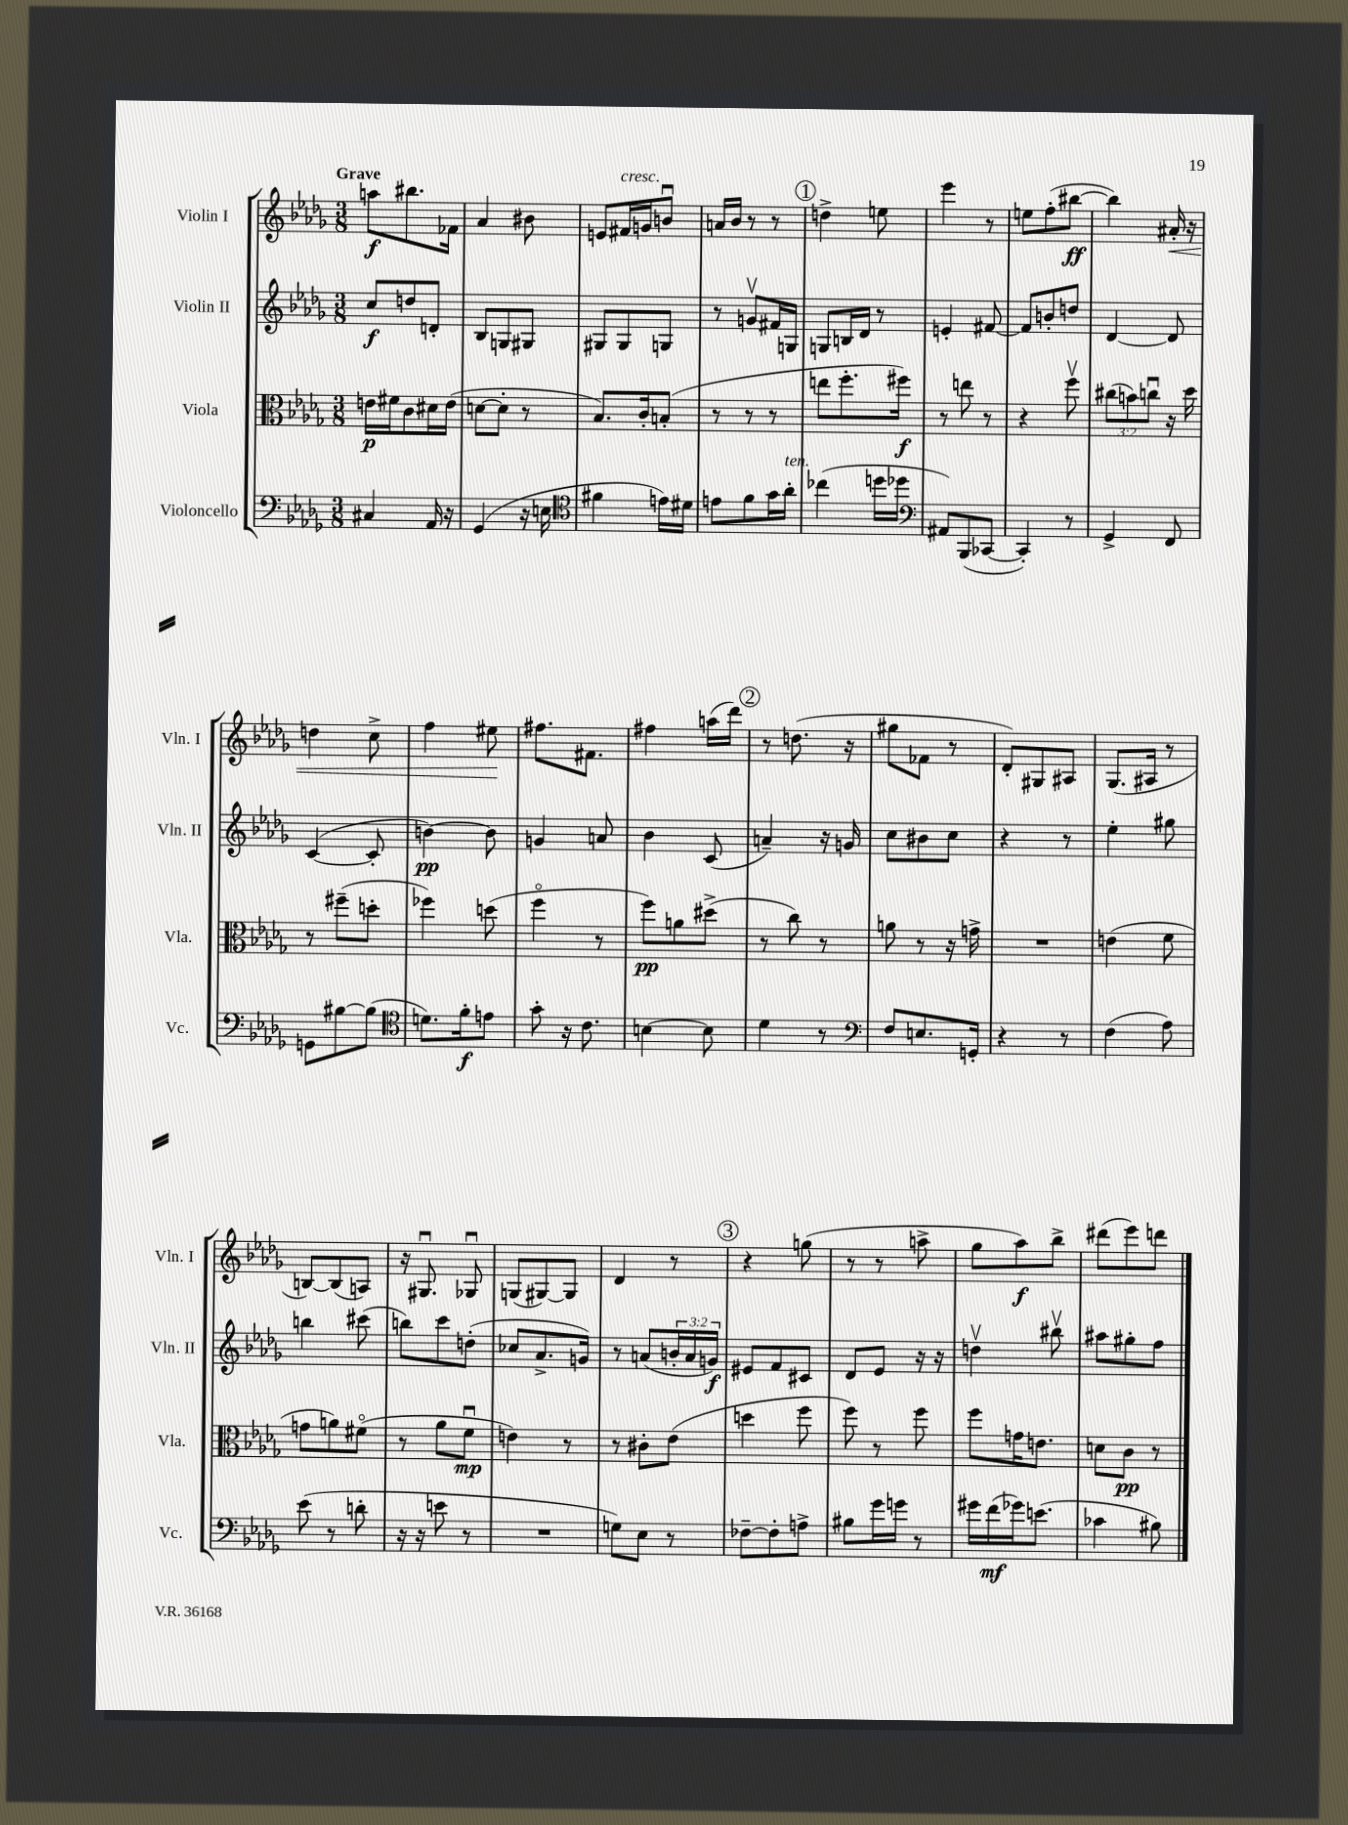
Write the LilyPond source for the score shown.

<<
\new StaffGroup <<
\new Staff = "s0" \with { instrumentName = "Violin I" shortInstrumentName = "Vln. I" } {
    \clef treble \key des \major \numericTimeSignature \time 3/8 \tempo "Grave"
    a''8\f bis''8. fes'16 |
    aes'4 bis'8 |
    e'8 fis'16^\markup { \italic "cresc." } g'16 b'8\downbow |
    a'16 bes'16 r8 r8 |
    \mark \markup { \circle "1" } d''4-> e''8 |
    ees'''4 r8 |
    e''8 f''8-.( bis''8~\ff |
    bis''4) ais'16-.\< r16 |
    d''4 c''8-> |
    f''4 eis''8\! |
    fis''8. fis'8. |
    fis''4 a''16( des'''16) |
    \mark \markup { \circle "2" } r8 d''8.( r16 |
    gis''8 fes'8 r8 |
    des'8-.) gis8 ais8 |
    ges8.( ais16 r8 |
    b8~) b8( a8) |
    r16 gis8.\downbow ges8\downbow |
    g8( gis8~) gis8 |
    des'4 r8 |
    \mark \markup { \circle "3" } r4 g''8( |
    r8 r8 a''8-> |
    ges''8 aes''8\f) bes''8-> |
    dis'''8( ees'''8) d'''8 \bar "|." |
}
\new Staff = "s1" \with { instrumentName = "Violin II" shortInstrumentName = "Vln. II" } {
    \clef treble \key des \major \numericTimeSignature \time 3/8 \override Staff.TupletNumber.text = #tuplet-number::calc-fraction-text
    c''8\f d''8 d'8-. |
    bes8 g8 gis8 |
    gis8 gis8 g8 |
    r8 g'8\upbow fis'16 g16 |
    \mark \markup { \circle "1" } g8 b16 des'16 r8 |
    e'4-. fis'8~ |
    fis'8 b'8-. d''8 |
    des'4~ des'8 |
    c'4~( c'8-. |
    b'4~\pp) b'8 |
    g'4 a'8 |
    bes'4 c'8( |
    \mark \markup { \circle "2" } a'4--) r16 g'16 |
    c''8 bis'8 c''8 |
    r4 r8 |
    ees''4-. gis''8 |
    b''4 cis'''8( |
    b''8) c'''8 d''8-.( |
    ces''8 aes'8.-> g'16) |
    r8 a'8( \tuplet 3/2 { b'16-. a'16 g'16\f) } |
    \mark \markup { \circle "3" } eis'8 f'8 cis'8 |
    des'8 ees'8 r16 r16 |
    d''4\upbow bis''8\upbow |
    ais''8 gis''8-. f''8 \bar "|." |
}
\new Staff = "s2" \with { instrumentName = "Viola" shortInstrumentName = "Vla." } {
    \clef alto \key des \major \numericTimeSignature \time 3/8 \override Staff.TupletNumber.text = #tuplet-number::calc-fraction-text
    e'16\p fis'16 c'8 dis'16 e'16( |
    d'8~ d'8-. r8 |
    bes8.) c'16-. b8-.( |
    r8 r8 r8 |
    \mark \markup { \circle "1" } e''8 f''8.-. fis''16\f) |
    r8 e''8 r8 |
    r4 f''8\upbow |
    \tuplet 3/2 { cis''8( b'8) c''8\downbow } r16 des''16 |
    r8 fis''8--( d''8-. |
    fes''4) d''8( |
    f''4\flageolet r8 |
    f''8\pp) a'8 dis''8->( |
    \mark \markup { \circle "2" } r8 c''8) r8 |
    a'8 r8 r16 g'16-> |
    R4. |
    e'4( f'8 |
    g'8 a'8) fis'8\flageolet( |
    r8 aes'8 f'8\downbow\mp |
    e'4) r8 |
    r8 cis'8-. ees'8( |
    \mark \markup { \circle "3" } d''4 f''8 |
    f''8) r8 f''8 |
    f''8 g'16 e'8. |
    d'8 c'8\pp r8 \bar "|." |
}
\new Staff = "s3" \with { instrumentName = "Violoncello" shortInstrumentName = "Vc." } {
    \clef bass \key des \major \numericTimeSignature \time 3/8
    cis4 aes,16 r16 |
    ges,4( r16 e16 |
    \clef tenor fis'4 e'16) dis'16 |
    e'8 f'8 ges'16 aes'16-.^\markup { \italic "ten." } |
    \mark \markup { \circle "1" } ces''4( d''16 des''16 |
    \clef bass ais,8) bes,,8( ces,8~ |
    ces,4-.) r8 |
    ges,4-> f,8 |
    g,8 bis8~ bis8( |
    \clef tenor d'8.) f'16-.\f e'8 |
    ges'8-. r16 c'8. |
    b4~ b8 |
    \mark \markup { \circle "2" } des'4 r8 |
    \clef bass f8 e8. g,16-. |
    r4 r8 |
    f4( aes8) |
    ees'8( r8 d'8-. |
    r16 r16 e'8 r8 |
    R4. |
    g8) ees8 r8 |
    \mark \markup { \circle "3" } fes8~-- fes8-. a8-> |
    bis8 ges'16 g'16 r8 |
    gis'16 f'16\mf( ges'16) e'8.( |
    ces'4 bis8) \bar "|." |
}
>>
>>
\layout { \context { \Score \remove "Bar_number_engraver" } }
